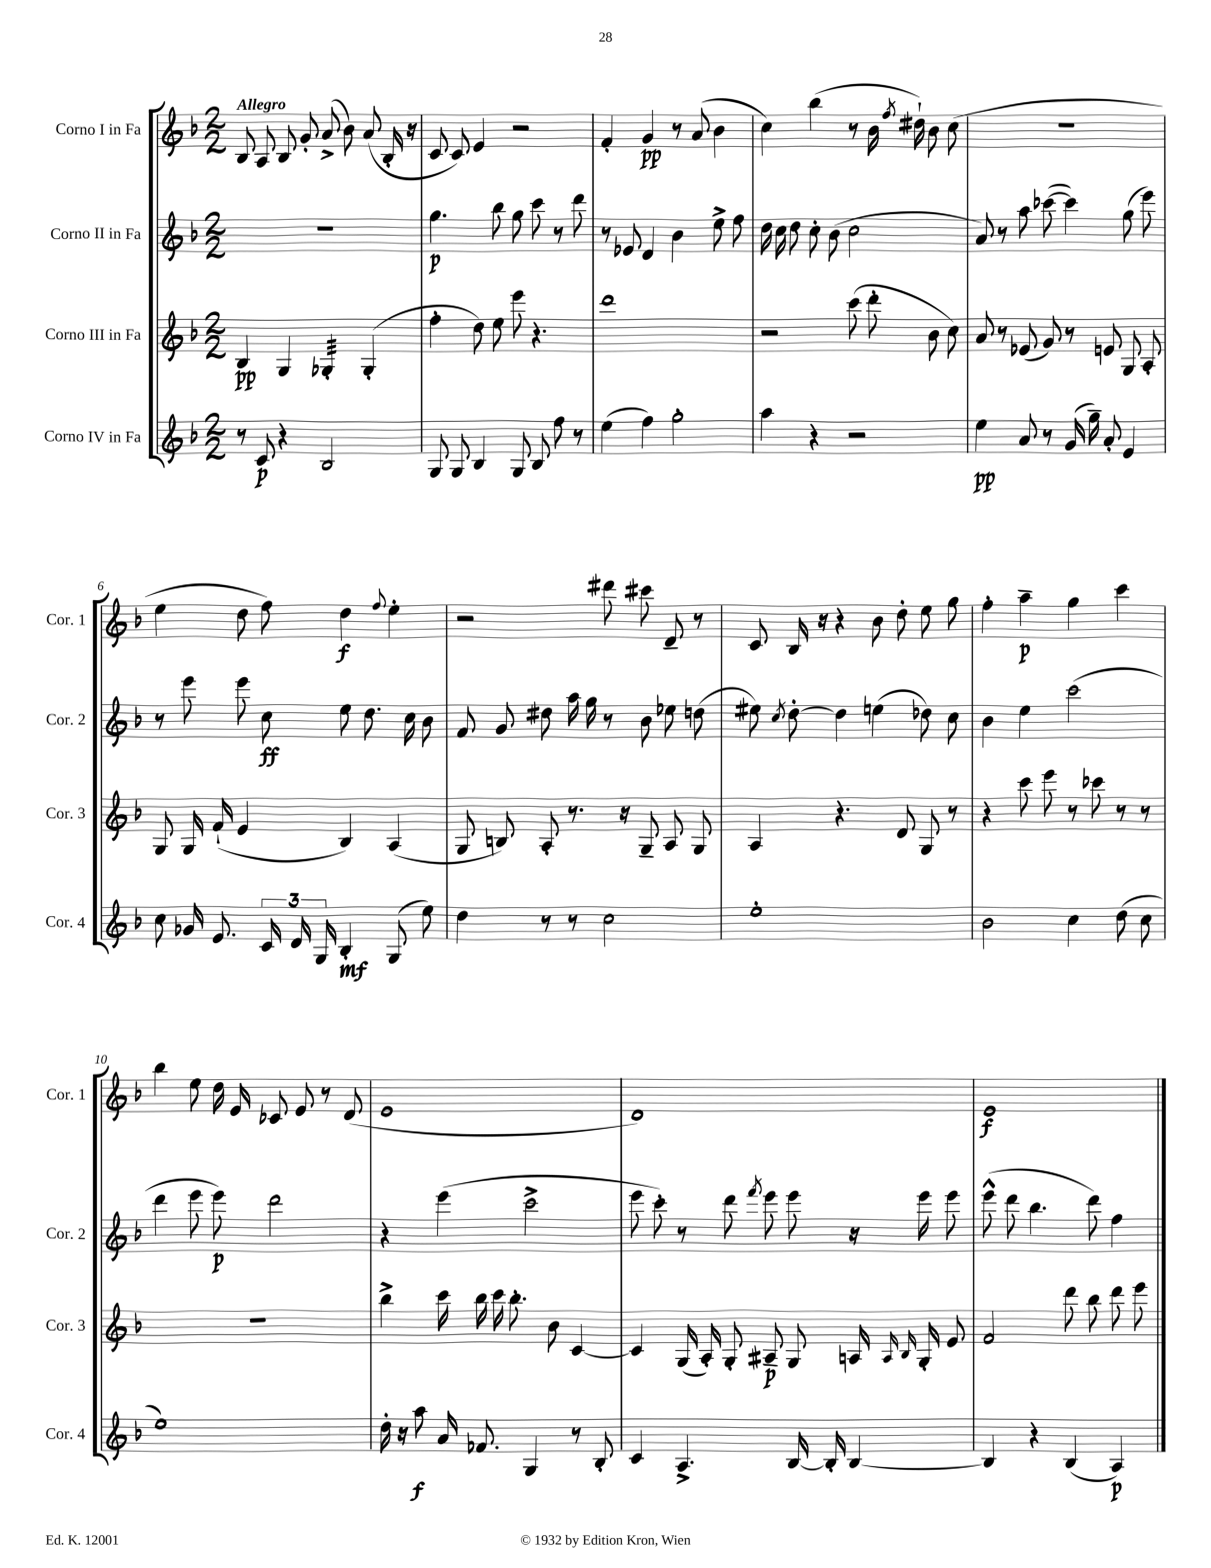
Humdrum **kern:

**kern	**kern	**kern	**kern
*staff4	*staff3	*staff2	*staff1
*clefG2	*clefG2	*clefG2	*clefG2
*k[b-]	*k[b-]	*k[b-]	*k[b-]
*M2/2	*M2/2	*M2/2	*M2/2
8r	4B-	1r	8B-
8c	.	.	8A
4r	4G	.	8B-
.	.	.	8g'
2B-	4G-'	.	(8a^
.	.	.	8b-)
.	(4G-'	.	(8a
.	.	.	16B-'
.	.	.	16r
=	=	=	=
8G	4ff'	4.gg	8c
8G	.	.	8c)
4B-	8dd)	.	4e
.	8ee	8bb-	.
8G	8eee	8gg	2r
8B-	4.r	8ccc	.
8ff	.	8r	.
8r	.	8ddd	.
=	=	=	=
(4ee	1ddd	8r	4f'
.	.	8e-	.
4ff)	.	4d	4g
2gg'	.	4b-	8r
.	.	.	(8a
.	.	8ee^	4b-
.	.	8ff	.
=	=	=	=
4aa	2r	16dd	4cc)
.	.	16cc	.
.	.	8dd	.
4r	.	8cc'	(4bb-
.	.	(8b-	.
2r	(8ccc	2cc	8r
.	8ddd'	.	16b-
.	.	.	8qff
.	.	.	16dd#`)
.	8b-	.	8b-
.	8cc)	.	(8cc
=	=	=	=
4ee	8a	8a)	1r
.	8r	8r	.
8a	(8e-	8aa	.
8r	8g)	([8ccc-	.
(16g	8r	4ccc-])	.
16gg~)	.	.	.
8a'	8e	.	.
4e	8G	(8gg	.
.	8A'	8eee)	.
=	=	=	=
8cc	8G	8r	4ee
16g-	16G	8eee	.
8.e	(16f`	.	.
.	4e	8eee	8dd
24c	.	8cc	8ff)
24d	.	.	.
24G	.	.	.
4B-'	4B-)	8ee	4dd
.	.	8.dd	.
.	.	.	8qqff
(8G	(4A	.	4ee'
.	.	16cc	.
8ee)	.	8b-	.
=	=	=	=
4dd	8G	8f	2r
.	8B)	8g	.
8r	8A'	8dd#	.
8r	8.r	16aa	.
.	.	16gg	.
2cc	.	8r	8ddd#
.	16r	.	.
.	8G~	8b-	8ccc#
.	8A	8ee-	8d~
.	8G	(8dd	8r
=	=	=	=
1ee'	4A	8ee#)	8c
.	.	8qcc	.
.	.	[8dd'	16B-
.	.	.	16r
.	4.r	4dd]	4r
.	.	(4ee	8b-
.	8d	.	8dd'
.	8G	8dd-)	8ee
.	8r	8cc	8gg
=	=	=	=
2b-	4r	4b-	4ff'
.	8ccc	4ee	4aa~
.	8eee	.	.
4cc	8r	(2ccc	4gg
.	8ccc-	.	.
(8dd	8r	.	4ccc
8cc	8r	.	.
=	=	=	=
1ee)	1r	4ddd	4bb-
.	.	8eee	8ee
.	.	8eee)	16dd
.	.	.	16e
.	.	2ddd	8c-
.	.	.	8e
.	.	.	8r
.	.	.	(8d
=	=	=	=
16dd'	4bb-^	4r	1e
16r	.	.	.
8aa	.	.	.
16a	16ccc	(4eee	.
8.f-	16bb-	.	.
.	16ccc	.	.
.	8.bb-'	.	.
4G	.	2ccc^	.
.	8b-	.	.
8r	[4c	.	.
8B-'	.	.	.
=	=	=	=
4c	4c]	8eee	1d)
.	.	8ccc')	.
4.A^	(16G	8r	.
.	16A')	.	.
.	8G'	8ddd	.
.	.	8qfff	.
.	8A#~	8eee	.
[16B-	8G	8eee	.
16B-']	.	.	.
[4B-	16A	16r	.
.	16qqA	.	.
.	16qqB-	.	.
.	16G'	16eee	.
.	8e	8eee	.
=	=	=	=
4B-]	2f	(8eee^^	1e
.	.	8ddd	.
4r	.	4.bb-	.
(4B-	8ddd	.	.
.	8bb-	8ddd)	.
4A)	8ddd	4ff	.
.	8eee	.	.
==	==	==	==
*-	*-	*-	*-
